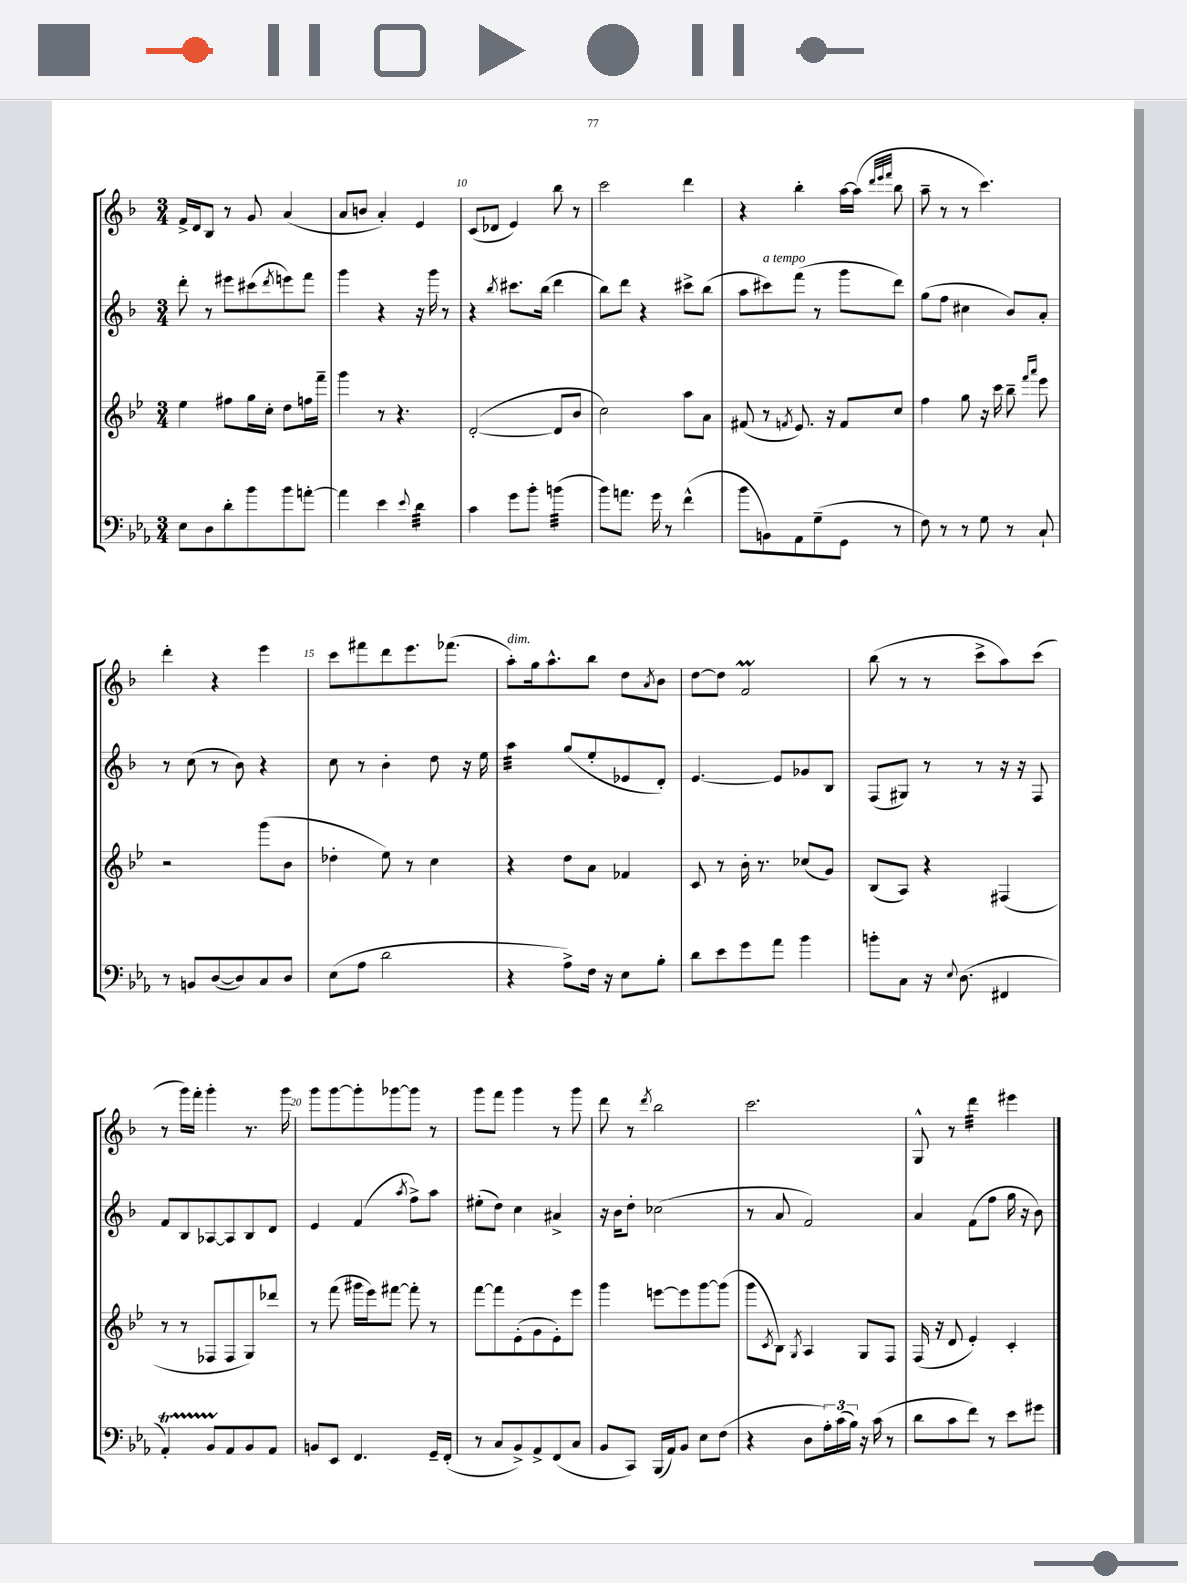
<<
\new StaffGroup <<
\new Staff = "s0" {
    \clef treble \key f \major \numericTimeSignature \time 3/4
    f'16-> d'16 bes8 r8 g'8 a'4( |
    a'8 b'8 a'4-.) e'4 |
    c'8( des'8 e'4) bes''8 r8 |
    c'''2 d'''4 |
    r4 bes''4-. a''16~ a''16( \grace { d'''32 e'''32 f'''32 } bes''8 |
    a''8-- r8 r8 c'''4.) |
    d'''4-. r4 e'''4 |
    c'''8 fis'''8 d'''8 e'''8. fes'''8.( |
    a''8-.^\markup { \italic "dim." }) g''16 a''8.-^ bes''8 d''8 \acciaccatura { a'8 } bes'8 |
    d''8~ d''8 f'2\prall |
    bes''8( r8 r8 c'''8-> a''8) c'''8( |
    r8 g'''16) f'''16-. g'''4-. r8. g'''16 |
    g'''8 g'''8~ g'''8-. ges'''8~ ges'''8 r8 |
    g'''8 f'''8 g'''4 r8 g'''8 |
    d'''8 r8 \acciaccatura { d'''8 } bes''2 |
    c'''2. |
    g8-^ r8 d'''4:32 eis'''4 \bar "|." |
}
\new Staff = "s1" {
    \clef treble \key f \major \numericTimeSignature \time 3/4
    d'''8-. r8 eis'''8 cis'''8( \acciaccatura { d'''8 } e'''8) f'''8 |
    g'''4 r4 r16 g'''16 r8 |
    r4 \acciaccatura { bes''8 } cis'''8. bes''16( d'''4 |
    bes''8) d'''8 r4 cis'''8-> bes''8( |
    a''8 cis'''8^\markup { \italic "a tempo" }) f'''8( r8 g'''8 d'''8) |
    g''8( f''8 cis''4 bes'8) a'8-. |
    r8 c''8( r8 bes'8) r4 |
    c''8 r8 bes'4-. d''8 r16 e''16 |
    a''4:32 g''8( e''8-. ees'8 d'8-.) |
    e'4.~ e'8 ges'8 bes8 |
    f8( gis8) r8 r8 r16 r16 f8 |
    f'8 bes8 aes8~ aes8 bes8 d'8 |
    e'4 f'4( \acciaccatura { a''8 } f''8->) a''8 |
    eis''8-.( d''8) c''4 ais'4-> |
    r16 bes'16 d''8-. ces''2( |
    r8 a'8 f'2) |
    a'4 f'8( f''8 g''16 r16 bes'8) \bar "|." |
}
\new Staff = "s2" {
    \clef treble \key bes \major \numericTimeSignature \time 3/4
    ees''4 fis''8 g''16 c''16-. d''8 f''16 f'''16-- |
    g'''4 r8 r4. |
    d'2~-.( d'8 bes'8 |
    c''2) a''8 a'8 |
    fis'8( r8 \acciaccatura { f'8 } ees'8.) r16 f'8 c''8 |
    f''4 g''8 r16 c'''16 bes''8-- \grace { f'''16 a'''16 } ees'''8 |
    r2 g'''8( bes'8 |
    des''4-. ees''8) r8 c''4 |
    r4 d''8 a'8 fes'4 |
    c'8 r8 bes'16-. r8. ces''8( g'8) |
    bes8( a8) r4 fis4( |
    r8 r8 fes8 fes8 g8) des'''8 |
    r8 f'''8( gis'''16 ees'''16) fis'''8~ fis'''8-. r8 |
    f'''8~ f'''8 ees'8-.( g'8 ees'8-.) ees'''8 |
    g'''4 e'''8~ e'''8 g'''8~ g'''8( |
    g'''8 \acciaccatura { c'8 } bes8) \acciaccatura { g8 } a4 g8 f8 |
    f16( r16 d'8 ees'4-.) c'4-. \bar "|." |
}
\new Staff = "s3" {
    \clef bass \key ees \major \numericTimeSignature \time 3/4
    ees8 d8 d'8-. bes'8 bes'8 a'8~-. |
    a'4 ees'4 \appoggiatura { ees'8 } d'4:32 |
    c'4 g'8 bes'8-. b'4:32( |
    bes'8) a'8. g'16 r8 f'4-^( |
    bes'8 b,8) aes,8 g8--( g,8 r8 |
    f8) r8 r8 g8 r8 c8-! |
    r8 b,8 d8~( d8) c8 d8 |
    ees8( aes8 d'2 |
    r4 aes8->) f16 r16 ees8 bes8-. |
    d'8 ees'8 g'8 aes'8 bes'4 |
    b'8-. c8 r16 \appoggiatura { ees8 } d8.( fis,4 |
    aes,4-.\startTrillSpan) bes,8 aes,8\stopTrillSpan bes,8 aes,8 |
    b,8 ees,8 f,4. g,16-- f,16-.( |
    r8 c8 bes,8->) aes,8-> f,8( c8 |
    bes,8 c,8) bes,,16( aes,16) bes,8 ees8 f8( |
    r4 d8 \tuplet 3/2 { aes16-.) c'16( bes16) } r16 c'16( r8 |
    d'8 c'8 f'8) r8 ees'8 gis'8 \bar "|." |
}
>>
>>
\layout { \context { \Score currentBarNumber = #8 \override BarNumber.break-visibility = ##(#f #t #t) barNumberVisibility = #(every-nth-bar-number-visible 5) } }
